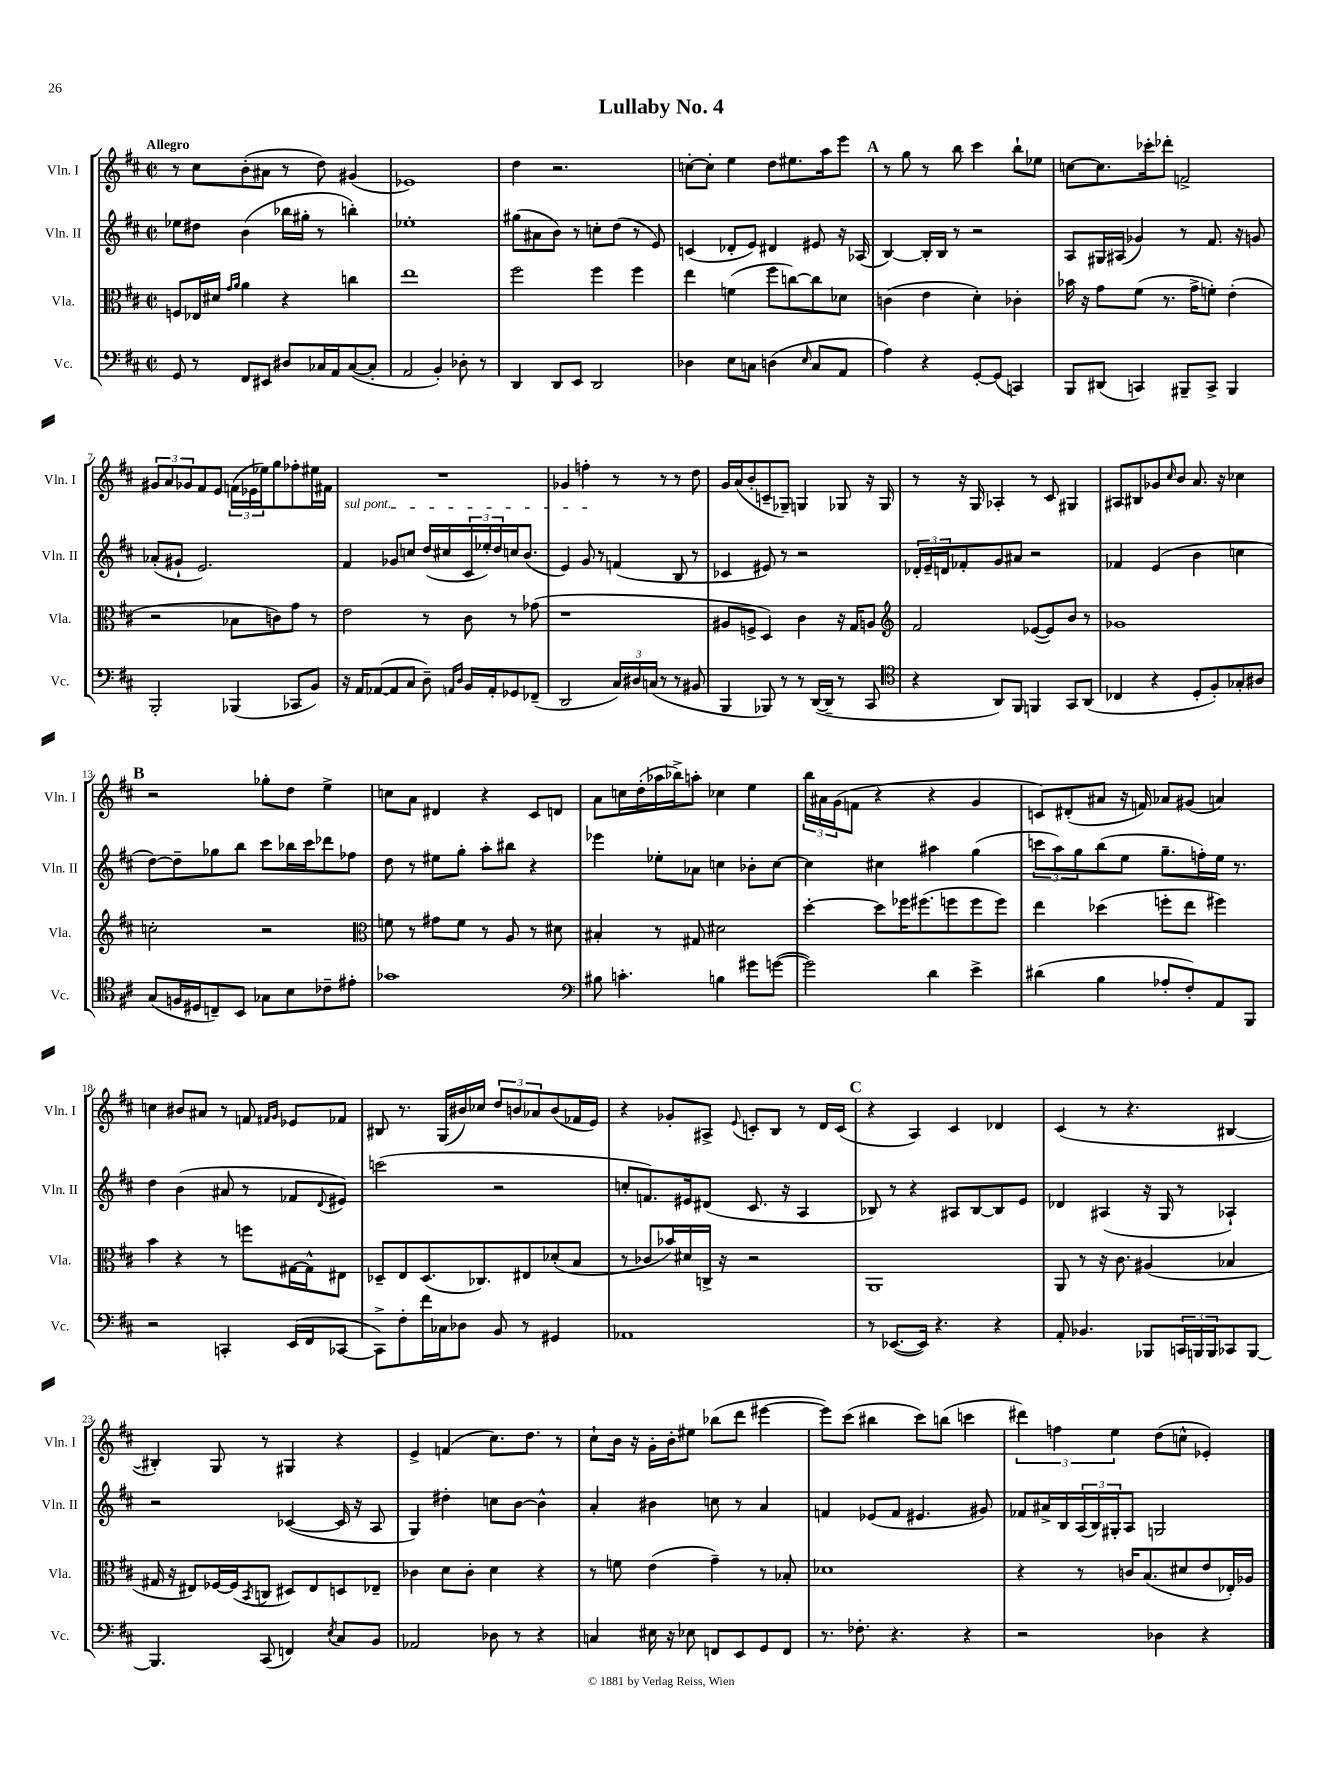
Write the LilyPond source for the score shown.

\header { title = "Lullaby No. 4" }
<<
\new StaffGroup <<
\new Staff = "s0" \with { instrumentName = "Vln. I" shortInstrumentName = "Vln. I" } {
    \clef treble \key d \major \defaultTimeSignature \time 2/2 \tempo "Allegro"
    r8 cis''8 b'8-.( ais'8 r8 d''8) gis'4( |
    ees'1) |
    d''4 r2. |
    c''8~-. c''8-. e''4 d''8 eis''8. a''16 e'''8 |
    \mark \markup { \bold "A" } r8 g''8 r8 b''8 cis'''4 b''8-! ees''8 |
    c''8~ c''8. ces'''16-. des'''8-. f'2-> |
    \tuplet 3/2 { gis'8 a'8 ges'8 } fis'8 e'8 \tuplet 3/2 { f'16( ees'16 ees''16) } g''8 fes''8-. eis''16 fis'16 |
    R1 |
    ges'4 f''4-. r8 r8 r8 d''8 |
    g'16 a'16( b'8-. c'8-- ges8--) g4 ges8 r16 ges16 |
    r8 r16 g16 aes4-. r8 cis'8 gis4 |
    ais8 bis8 ges'8 \grace { cis''16 } b'8 a'8. r16 ces''4 |
    \mark \markup { \bold "B" } r2 ges''8-. d''8 e''4-> |
    c''8 a'8 dis'4 r4 cis'8 d'8 |
    a'8 c''16 d''16-.( aes''16 bes''16->) a''8-. ces''4 e''4 |
    \tuplet 3/2 { b''16 ais'16 g'16( } f'8 r4 r4 g'4 |
    c'8) dis'8-.( ais'8 r16 f'16) aes'8 gis'8( a'4) |
    c''4 bis'8 ais'8 r8 f'8 \grace { fis'16 g'16 } ees'8 fes'8 |
    bis8 r8. g16( bis'16) ces''16 \tuplet 3/2 { d''8 b'8 aes'8 } b'8( fes'16 e'16) |
    r4 ges'8-. ais8-> \appoggiatura { e'8 } c'8-. b8 r8 d'16 c'16( |
    \mark \markup { \bold "C" } r4 a4) cis'4 des'4 |
    cis'4( r8 r4. bis4~ |
    bis4-.) g8 r8 gis4 r4 |
    e'4-> f'4( cis''8.) d''8. r8 |
    cis''8-! b'16 r16 g'16-. b'16-. eis''8 bes''8( d'''8 eis'''4~ |
    eis'''8) cis'''8( bis''4 cis'''8) b''8( c'''4 |
    \tuplet 3/2 { dis'''4) f''4 e''4 } d''8( c''8-^ ees'4-.) \bar "|." |
}
\new Staff = "s1" \with { instrumentName = "Vln. II" shortInstrumentName = "Vln. II" } {
    \clef treble \key d \major \defaultTimeSignature \time 2/2
    ees''8 dis''8 b'4( bes''16 gis''16-. r8 b''4-.) |
    ees''1-. |
    gis''8( ais'8 b'8) r8 c''8-. d''8( r8 e'8) |
    c'4( des'8-. e'8) dis'4 eis'8 r16 aes16( |
    \mark \markup { \bold "A" } b4~) b16-. b16 r8 r2 |
    a8 gis16 ais16( ges'4) r8 fis'8. r16 g'8 |
    aes'8-.( gis'8-! e'2.) |
    \once \override TextSpanner.bound-details.left.text = \markup { \italic "sul pont." } fis'4\startTextSpan ges'8 c''8 d''16( cis''16 \tuplet 3/2 { cis'16 ees''16-.) d''16 } c''16 b'8.( |
    e'4) g'8\stopTextSpan r8 f'4( b8 r8 |
    ces'4 eis'8) r8 r2 |
    \tuplet 3/2 { des'16-. e'16-- d'16 } fes'8-. g'8 ais'8 r2 |
    fes'4 e'4( b'4 c''4 |
    \mark \markup { \bold "B" } d''8~) d''8-- ges''8 b''8 cis'''8 bes''16 cis'''16 des'''8 fes''8 |
    d''8 r8 eis''8 g''8-. a''8-. bis''8 r4 |
    ees'''4 ees''8-. aes'8 c''4 bes'8-. c''8~ |
    c''4 cis''4 ais''4 g''4( |
    \tuplet 3/2 { c'''8 a''8) g''8 } b''8( e''8 g''8.-- f''16-.) e''16 r8. |
    d''4 b'4( ais'8 r8 fes'8 \appoggiatura { d'8 } eis'8) |
    c'''2( r2 |
    c''8-. f'8.) eis'16 dis'8( cis'8. r16 a4 |
    \mark \markup { \bold "C" } bes8) r8 r4 ais8 bes8~ bes8 e'8 |
    des'4 ais4( r16 g16 r8 aes4-!) |
    r2 ces'4~( ces'16 r16 a8 |
    g4) dis''4-. c''8 b'8~ b'4-^ |
    a'4-. bis'4 c''8 r8 a'4 |
    f'4 ees'8( f'8 eis'4. gis'8) |
    fes'8 ais'16-> b16 \tuplet 3/2 { a16( b16) gis16-. } a8 g2 \bar "|." |
}
\new Staff = "s2" \with { instrumentName = "Vla." shortInstrumentName = "Vla." } {
    \clef alto \key d \major \defaultTimeSignature \time 2/2
    f8 ees16 dis'16 \grace { g'16 a'16 } a'4 r4 c''4 |
    e''1 |
    fis''2 fis''4 fis''4 |
    e''4 f'4( fis''8 c''8~) c''8 des'8 |
    \mark \markup { \bold "A" } c'4( e'4 d'4-.) ces'4-. |
    bes'16 r16 g'8 fis'8( r8. g'16-> f'8-.) e'4-.( |
    r2 bes8 c'8) g'8 r8 |
    e'2 r8 cis'8 r8 ges'8( |
    r1 |
    ais8 f8-> d4) cis'4 r16 g16 a8 |
    \clef treble fis'2 ees'8~( ees'8) b'8 r8 |
    ges'1 |
    \mark \markup { \bold "B" } c''2-. r2 |
    \clef alto f'8 r8 gis'8 f'8 r8 a8 r8 dis'8 |
    bis4-. r8 gis8 dis'2 |
    d''4~-. d''8 fes''16 fis''8.( f''8 f''8 f''8) |
    e''4 des''4( f''8-. e''8 fis''4) |
    b'4 r4 r8 f''8 gis16~ gis16-^ eis8 |
    des8-- e8 des8.( ces8.) eis8 des'8-.( b8 |
    r8 ces'8 bes'16) dis'16 c16-> r16 r2 |
    \mark \markup { \bold "C" } a,1 |
    a,8 r8 r16 cis'8. ais4( bes4 |
    gis16 r16 eis8) fes16~ fes16( \acciaccatura { b,8 } c8 dis8) eis8 d8 ees8-- |
    ces'4 d'8 ces'8-. d'4 r4 |
    r8 f'8 e'4( g'4--) r8 bes8-. |
    des'1 |
    r4 r8 c'16 b8.( dis'8 e'8 ees16-.) aes16 \bar "|." |
}
\new Staff = "s3" \with { instrumentName = "Vc." shortInstrumentName = "Vc." } {
    \clef bass \key d \major \defaultTimeSignature \time 2/2
    g,8 r8 fis,8 eis,8 dis8 ces16 a,16 ces8~( ces8-. |
    a,2 b,4-.) des8-. r8 |
    d,4 d,8 e,8 d,2 |
    des4 e8 c8 d4( \grace { e16 } c8 a,8 |
    \mark \markup { \bold "A" } a4) r4 g,8~-. g,8( c,4) |
    b,,8 dis,8( c,4) bis,,8-- c,8-> bis,,4 |
    b,,2-. bes,,4( ces,8 b,8) |
    r16 a,16 aes,8~( aes,8 cis8 d8--) \grace { a,16 d16 } b,16 a,16-. ges,8 fes,8--( |
    d,2 \tuplet 3/2 { cis16) dis16 c16( } r8 r8 bis,8 |
    b,,4 bes,,8) r8 r8 d,16~( d,16-- r8 cis,8 |
    \clef tenor r4 a,8) fis,8 f,4 g,8 a,8( |
    ces4 r4 d8-. fis8-.) ges8-. ais8 |
    \mark \markup { \bold "B" } g8( f16 dis16 c8--) b,8 ges8 b8 ces'8-- eis'8-. |
    ges'1 |
    \clef bass bis8 c'4.-. b4 gis'8 g'8~( |
    g'2) d'4 e'4-> |
    dis'4( b4 aes8-. fis8-.) a,8 b,,8 |
    r2 c,4-. e,16( fis,16 ces,8~ |
    ces,8->) fis8-. fis'16 ces16 des8 b,8 r8 gis,4 |
    aes,1 |
    \mark \markup { \bold "C" } r8 ees,8.~( ees,16) r4. r4 |
    a,8-. bes,4. bes,,8 \tuplet 3/2 { c,16 b,,16 b,,16 } ces,8 b,,8~ |
    b,,4. cis,8( f,4) \acciaccatura { e8 } cis8 b,8 |
    aes,2 des8 r8 r4 |
    c4 eis16 r16 ees8 f,8 e,8 g,8 f,8 |
    r8. fes8.-. r4. r4 |
    r2 des4 r4 \bar "|." |
}
>>
>>
